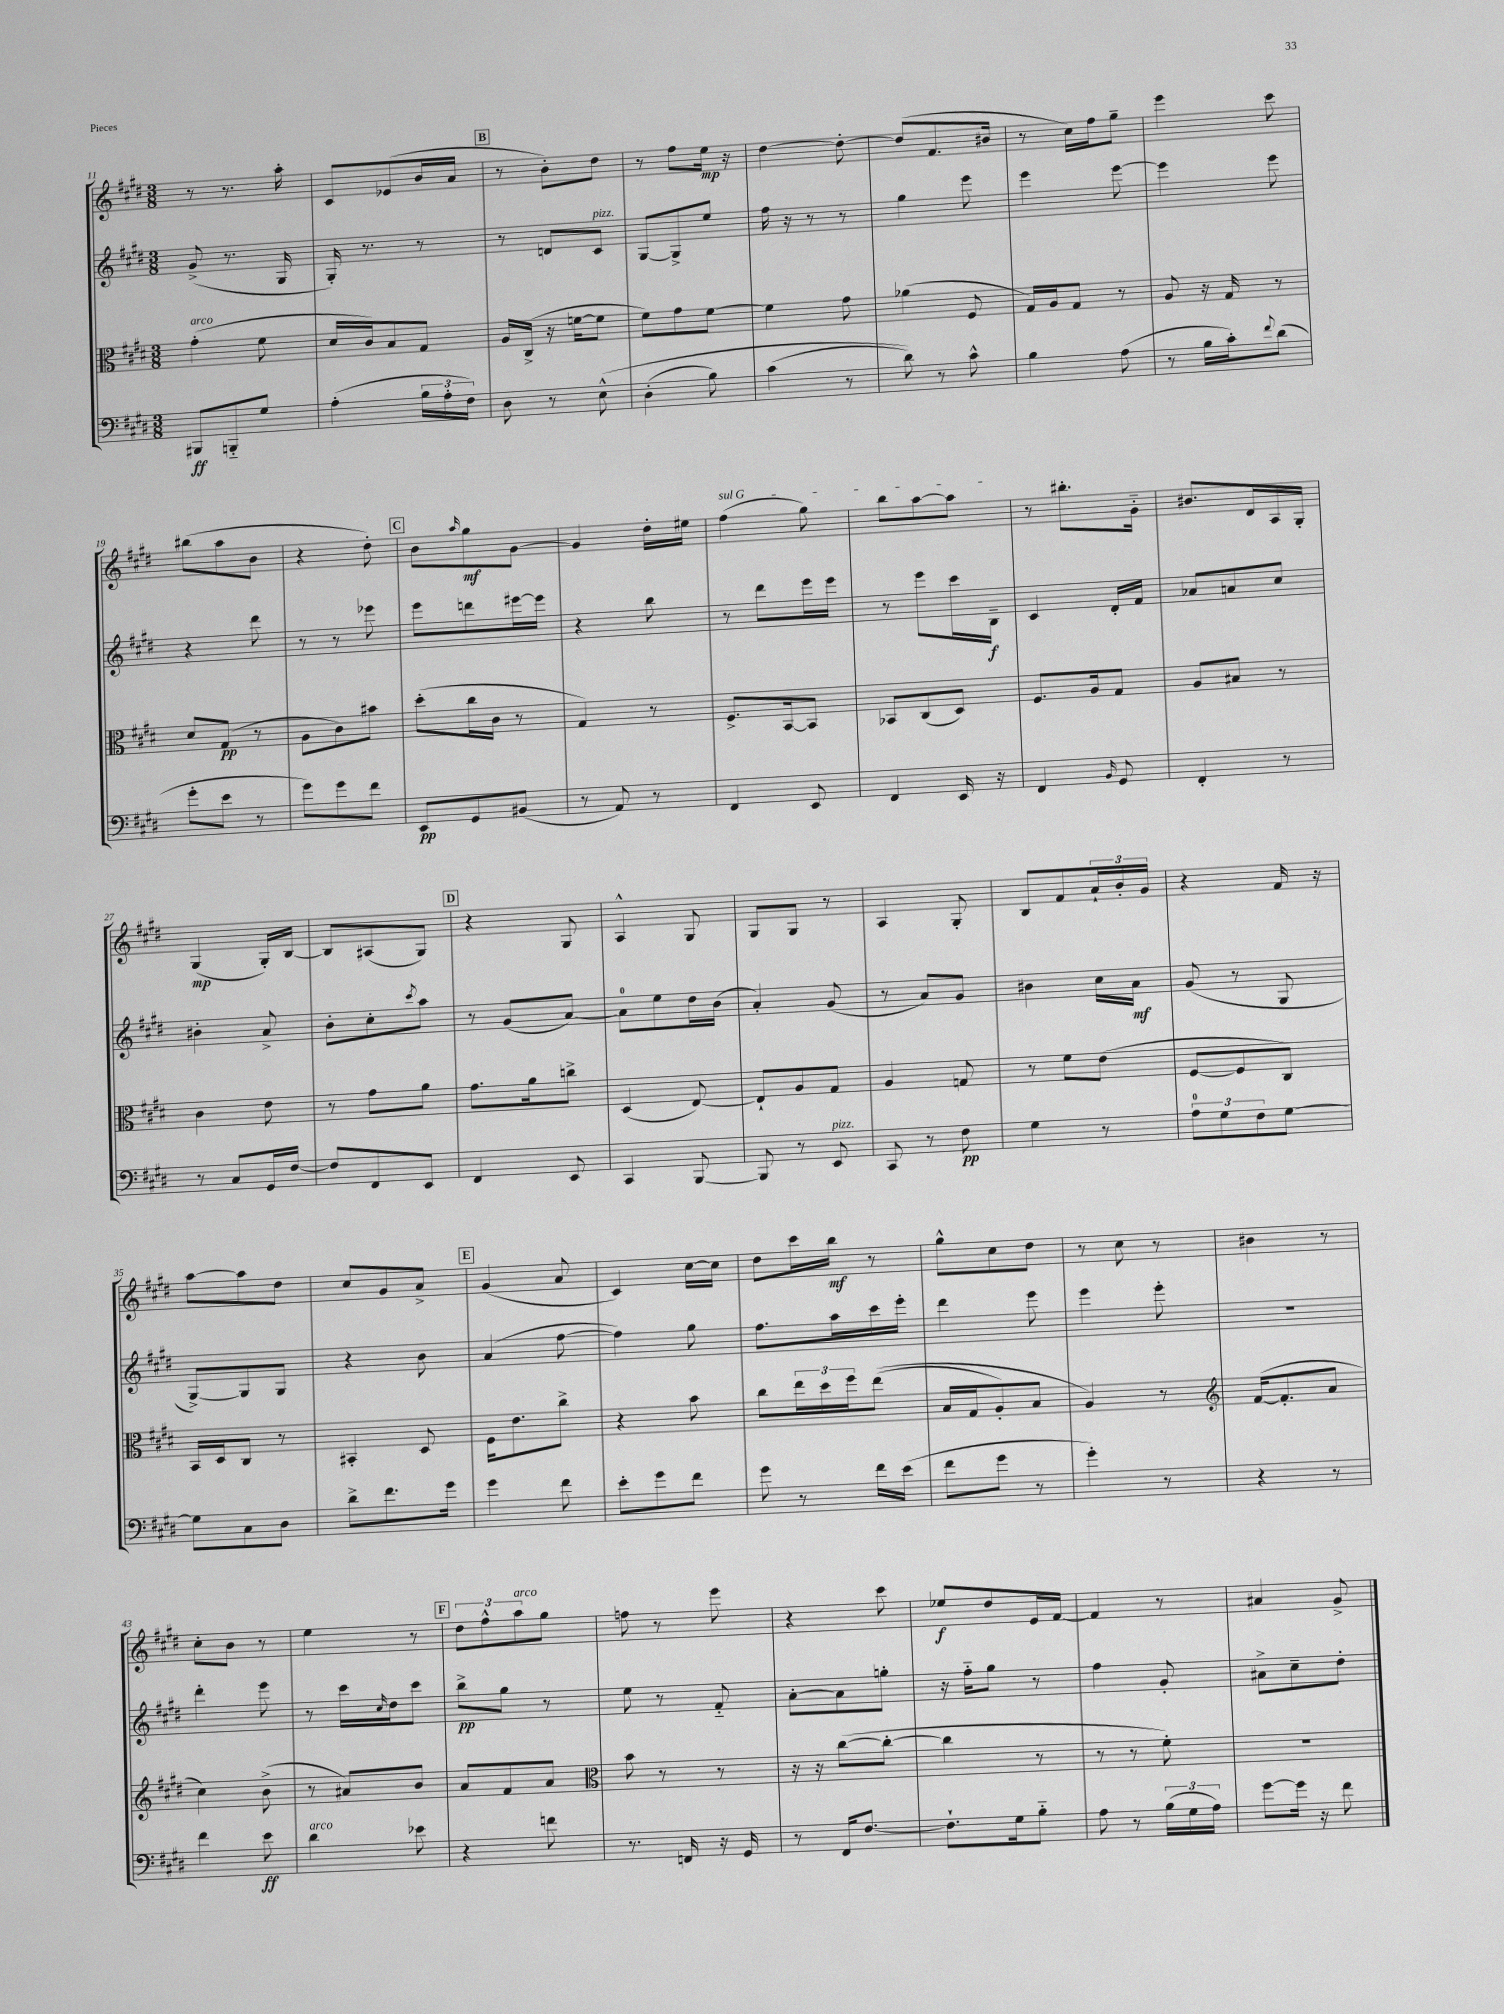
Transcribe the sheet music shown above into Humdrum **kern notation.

**kern	**dynam	**kern	**dynam	**kern	**dynam	**kern	**dynam
*part4	*part4	*part3	*part3	*part2	*part2	*part1	*part1
*staff4	*staff4	*staff3	*staff3	*staff2	*staff2	*staff1	*staff1
*clefF4	*	*clefC3	*	*clefG2	*	*clefG2	*
*k[f#c#g#d#]	*	*k[f#c#g#d#]	*	*k[f#c#g#d#]	*	*k[f#c#g#d#]	*
*M3/8	*	*M3/8	*	*M3/8	*	*M3/8	*
=11	=11	=11	=11	=11	=11	=11	=11
!	!	!LO:TX:a:i:t=arco	!	!	!	!	!
8BBB#X/L	ff	(4g#'\	.	(8g#^/	.	8r	.
8BBBn/	.	.	.	8.r	.	8.r	.
8G#/J	.	8f#\	.	.	.	.	.
.	.	.	.	16G#/	.	16aa'\	.
=12	=12	=12	=12	=12	=12	=12	=12
(4A'\	.	16d#/LL	.	16G#'/)	.	8c#/L	.
.	.	16c#/J)	.	8.r	.	.	.
.	.	8B/	.	.	.	(8e-X/	.
24B\LL	.	8G#/J	.	8r	.	16b/L	.
24A'\	.	.	.	.	.	.	.
.	.	.	.	.	.	16a/JJ	.
24F#\JJ)	.	.	.	.	.	.	.
!!LO:REH:place=s1:t=B
=13	=13	=13	=13	=13	=13	=13	=13
8D#\	.	16A/LL	.	8r	.	8r	.
.	.	(16C#^/JJ	.	.	.	.	.
8r	.	16r	.	8dn/L	.	8b'\L)	.
.	.	[16fn\KL	.	.	.	.	.
!	!	!	!	!LO:TX:a:i:t=pizz.	!	!	!
(8E^^\	.	8f\J]	.	8c#/J	.	8dd#\J	.
=14	=14	=14	=14	=14	=14	=14	=14
(4D#'\	.	8f#\L)	.	[8G#/L	.	8r	.
.	.	8g#\	.	8G#^/]	.	8ff#\L	.
8B\)	.	[8f#\J	.	8ee/J	.	16ee\Jk	mp
.	.	.	.	.	.	16r	.
=15	=15	=15	=15	=15	=15	=15	=15
(4c#\	.	4f#\]	.	16ff#\	.	[4dd#\	.
.	.	.	.	16r	.	.	.
.	.	.	.	8r	.	.	.
8r	.	8g#\	.	8r	.	8dd#'\_	.
=16	=16	=16	=16	=16	=16	=16	=16
8d#\))	.	(4a-X\	.	4gg#\	.	(8dd#/L]	.
8r	.	.	.	.	.	8.f#/	.
8c#^^\	.	8F#/	.	8eee\	.	.	.
.	.	.	.	.	.	16b#X/Jk	.
=17	=17	=17	=17	=17	=17	=17	=17
4B\	.	16G#/LL)	.	4eee\	.	8r	.
.	.	16A/J	.	.	.	.	.
.	.	8G#/J	.	.	.	16cc#\LL)	.
.	.	.	.	.	.	16ff#\J	.
(8A\	.	8r	.	[8eee\	.	8gg#~\J	.
=18	=18	=18	=18	=18	=18	=18	=18
8r	.	8A/	.	4eee\]	.	4eee\	.
16B\LL	.	16r	.	.	.	.	.
16c#'\J)	.	16G#/	.	.	.	.	.
8qqf#/	.	.	.	.	.	.	.
(8d#\J	.	8r	.	8eee\	.	8ccc#\	.
!!LO:LB:g=z
=19	=19	=19	=19	=19	=19	=19	=19
8g#'\L	.	8d#/L	.	4r	.	(8bb#X\L	.
8e\J	.	(8G#/J	pp	.	.	8aa\	.
8r	.	8r	.	8ddd#\	.	8b\J	.
=20	=20	=20	=20	=20	=20	=20	=20
8g#\L)	.	8A\L	.	8r	.	4r	.
8g#\	.	8c#\)	.	8r	.	.	.
8f#\J	.	8b#X\J	.	8eee-X\	.	8dd#'\)	.
!!LO:REH:place=s1:t=C
=21	=21	=21	=21	=21	=21	=21	=21
8EE/L	pp	(8dd#'\L	.	8eee\L	.	8b\L	.
.	.	.	.	.	.	16qqaa/	.
8GG#/	.	16cc#\L	.	8dddn\	.	8gg#\	mf
.	.	16c#\JJ	.	.	.	.	.
(8BB#X/J	.	8r	.	[16eee#X\L	.	[8g#\J	.
.	.	.	.	16eee#\JJ]	.	.	.
=22	=22	=22	=22	=22	=22	=22	=22
8r	.	4G#/)	.	4r	.	4g#/]	.
8AA/)	.	.	.	.	.	.	.
8r	.	8r	.	8bb\	.	16dd#'\LL	.
.	.	.	.	.	.	16ee#X\JJ	.
=23	=23	=23	=23	=23	=23	=23	=23
!	!	!	!	!	!	!LO:TX:a:i:t=sul G	!
4FF#/	.	8.F#^/L	.	8r	.	(4ff#\	.
.	.	.	.	8ddd#\L	.	.	.
.	.	[16BB/k	.	.	.	.	.
8EE/	.	8BB/J]	.	16eee\L	.	8gg#\)	.
.	.	.	.	16eee\JJ	.	.	.
=24	=24	=24	=24	=24	=24	=24	=24
4FF#/	.	8BB-X/L	.	8r	.	8bb\L	.
.	.	(8C#/	.	8eee\L	.	[8aa\	.
16EE/	.	8D#/J)	.	16ccc#\L	.	8aa\J]	.
16r	.	.	.	16B~\JJ	f	.	.
=25	=25	=25	=25	=25	=25	=25	=25
4FF#/	.	8.F#/L	.	4c#/	.	8r	.
.	.	.	.	.	.	8.bb#X'\L	.
.	.	16A/k	.	.	.	.	.
16qqBB/	.	.	.	.	.	.	.
8GG#/	.	8G#/J	.	16d#'/LL	.	.	.
.	.	.	.	16f#/JJ	.	16g#\Jk	.
=26	=26	=26	=26	=26	=26	=26	=26
4FF#'/	.	8A/L	.	8a-X/L	.	8.b#X/L	.
.	.	8B#X/J	.	8an/	.	.	.
.	.	.	.	.	.	16d#/L	.
8r	.	8r	.	8cc#/J	.	16A/	.
.	.	.	.	.	.	16G#'/JJ	.
!!LO:LB:g=z
=27	=27	=27	=27	=27	=27	=27	=27
8r	.	4c#\	.	4b#X'\	.	(4G#/	mp
8C#/L	.	.	.	.	.	.	.
16GG#/L	.	8e\	.	8a^/	.	16G#'/LL)	.
[16F#/JJ	.	.	.	.	.	[16B/JJ	.
=28	=28	=28	=28	=28	=28	=28	=28
8F#/L]	.	8r	.	8b'\L	.	8B/L]	.
8FF#/	.	8g#\L	.	8cc#'\	.	(8A#X/	.
.	.	.	.	8qccc#/	.	.	.
8EE/J	.	8a\J	.	8aa\J	.	8G#/J)	.
!!LO:REH:place=s1:t=D
=29	=29	=29	=29	=29	=29	=29	=29
4FF#/	.	8.g#\L	.	8r	.	4r	.
.	.	.	.	(8g#/L	.	.	.
.	.	16a\k	.	.	.	.	.
8EE/	.	8ccn^\J	.	[8a/J)	.	8G#/	.
=30	=30	=30	=30	=30	=30	=30	=30
4CC#/	.	(4D#/	.	8a\L]	.	4A^^/	.
.	.	.	.	8ee\	.	.	.
[8BBB/	.	[8E/)	.	16dd#\L	.	8G#/	.
.	.	.	.	(16b\JJ	.	.	.
=31	=31	=31	=31	=31	=31	=31	=31
8BBB/]	.	8E`/L]	.	4a'/)	.	8G#/L	.
8r	.	8A/	.	.	.	8G#/J	.
!LO:TX:a:i:t=pizz.	!	!	!	!	!	!	!
8EE/	.	8G#/J	.	(8g#/	.	8r	.
=32	=32	=32	=32	=32	=32	=32	=32
8CC#/	.	4A/	.	8r	.	4A/	.
8r	.	.	.	8a/L)	.	.	.
8F#\	pp	8Gn/	.	8g#/J	.	8G#'/	.
=33	=33	=33	=33	=33	=33	=33	=33
4G#\	.	8r	.	4b#X\	.	8B/L	.
.	.	8f#\L	.	.	.	8f#/	.
8r	.	(8e\J	.	16cc#\LL	.	24a`/L	.
.	.	.	.	.	.	24b'/	.
.	.	.	.	16a\JJ	mf	.	.
.	.	.	.	.	.	24g#/JJ	.
=34	=34	=34	=34	=34	=34	=34	=34
12A\L	.	[8F#/L	.	(8g#/	.	4r	.
12G#\	.	.	.	.	.	.	.
.	.	8F#/]	.	8r	.	.	.
12F#\	.	.	.	.	.	.	.
[8G#\J	.	8C#/J)	.	8G#/	.	16f#/	.
.	.	.	.	.	.	16r	.
!!LO:LB:g=z
=35	=35	=35	=35	=35	=35	=35	=35
8G#\L]	.	16BB/LL	.	[8G#^/L)	.	[8aa\L	.
.	.	16D#/J	.	.	.	.	.
8C#\	.	8C#/J	.	8G#/]	.	8aa\]	.
8D#\J	.	8r	.	8G#/J	.	8dd#\J	.
=36	=36	=36	=36	=36	=36	=36	=36
8d#^\L	.	4BB#X'/	.	4r	.	8cc#/L	.
8.f#\	.	.	.	.	.	8g#/	.
.	.	8D#/	.	8b\	.	8a^/J	.
16g#\Jk	.	.	.	.	.	.	.
!!LO:REH:place=s1:t=E
=37	=37	=37	=37	=37	=37	=37	=37
4g#\	.	16F#\KL	.	(4a/	.	(4g#/	.
.	.	8.e\	.	.	.	.	.
8f#\	.	8cc#^\J	.	[8ff#\	.	8a/	.
=38	=38	=38	=38	=38	=38	=38	=38
8e'\L	.	4r	.	4ff#\])	.	4c#/)	.
8g#\	.	.	.	.	.	.	.
8f#\J	.	8b\	.	8gg#\	.	[16cc#\LL	.
.	.	.	.	.	.	16cc#\JJ]	.
=39	=39	=39	=39	=39	=39	=39	=39
8g#\	.	8cc#\L	.	8.ff#\L	.	8dd#\L	.
8r	.	24ee\L	.	.	.	16ccc#\L	.
.	.	24dd#\	.	.	.	.	.
.	.	.	.	16aa\L	.	16bb\JJ	mf
.	.	24ff#\J	.	.	.	.	.
16f#\LL	.	((8ee\J	.	16ccc#\	.	8r	.
(16e\JJ	.	.	.	16eee'\JJ	.	.	.
=40	=40	=40	=40	=40	=40	=40	=40
8f#\L	.	16B/LL	.	4ddd#\	.	8gg#^^\L	.
.	.	16G#/J	.	.	.	.	.
8g#\J	.	8A'/)	.	.	.	8cc#\	.
8r	.	8B/J	.	8eee\	.	8dd#\J	.
=41	=41	=41	=41	=41	=41	=41	=41
4g#'\)	.	4A/)	.	4eee\	.	8r	.
.	.	.	.	.	.	8cc#\	.
8r	.	8r	.	8eee'\	.	8r	.
=42	=42	=42	=42	=42	=42	=42	=42
*	*	*clefG2	*	*	*	*	*
4r	.	([16f#/KL	.	4.r	.	4b#X\	.
.	.	8.f#'/]	.	.	.	.	.
8r	.	8a/J	.	.	.	8r	.
!!LO:LB:g=z
=43	=43	=43	=43	=43	=43	=43	=43
4f#\	.	4cc#\)	.	4ddd#'\	.	8cc#'\L	.
.	.	.	.	.	.	8b\J	.
8e\	ff	(8b^\	.	8eee\	.	8r	.
=44	=44	=44	=44	=44	=44	=44	=44
!LO:TX:a:i:t=arco	!	!	!	!	!	!	!
4d#\	.	8r	.	8r	.	4ee\	.
.	.	8a#X/L)	.	16ccc#\LL	.	.	.
.	.	.	.	16qqcc#/	.	.	.
.	.	.	.	16dd#\J	.	.	.
8e-X\	.	8b/J	.	8ccc#\J	.	8r	.
!!LO:REH:place=s1:t=F
=45	=45	=45	=45	=45	=45	=45	=45
4r	.	8a/L	.	8bb^\L	pp	12dd#\L	.
.	.	.	.	.	.	12ff#^^\	.
.	.	8f#/	.	8gg#\J	.	.	.
!	!	!	!	!	!	!LO:TX:a:i:t=arco	!
.	.	.	.	.	.	12aa\	.
8fn\	.	8a/J	.	8r	.	8gg#\J	.
=46	=46	=46	=46	=46	=46	=46	=46
*	*	*clefC3	*	*	*	*	*
8.r	.	8b\	.	8ee\	.	8ffn\	.
.	.	8r	.	8r	.	8r	.
16FFn/	.	.	.	.	.	.	.
16r	.	8r	.	8f#/	.	8eee\	.
16GG#/	.	.	.	.	.	.	.
=47	=47	=47	=47	=47	=47	=47	=47
8r	.	16r	.	[8a'\L	.	4r	.
.	.	16r	.	.	.	.	.
16FF#/KL	.	([8cc#\L	.	8a\]	.	.	.
[8.F#/J	.	.	.	.	.	.	.
.	.	8cc#'\J_	.	8ggn'\J	.	8ccc#\	.
=48	=48	=48	=48	=48	=48	=48	=48
8.F#`\L]	.	4cc#\]	.	16r	.	8ee-X/L	f
.	.	.	.	16ff#\KL	.	.	.
.	.	.	.	8gg#\J	.	8dd#/	.
16G#\k	.	.	.	.	.	.	.
8B\J	.	8r	.	8r	.	16e/L	.
.	.	.	.	.	.	[16f#/JJ	.
=49	=49	=49	=49	=49	=49	=49	=49
8A\	.	8r	.	4ff#\	.	4f#/]	.
8r	.	8r	.	.	.	.	.
(24B\LL	.	8f#'\)	.	8g#'/	.	8r	.
24G#\	.	.	.	.	.	.	.
24A\JJ)	.	.	.	.	.	.	.
=50	=50	=50	=50	=50	=50	=50	=50
[8g#\L	.	4.r	.	8a#X^\L	.	4a#X/	.
16g#\Jk]	.	.	.	8cc#~\	.	.	.
16r	.	.	.	.	.	.	.
8f#\	.	.	.	8dd#'\J	.	8g#^/	.
==	==	==	==	==	==	==	==
*-	*-	*-	*-	*-	*-	*-	*-
